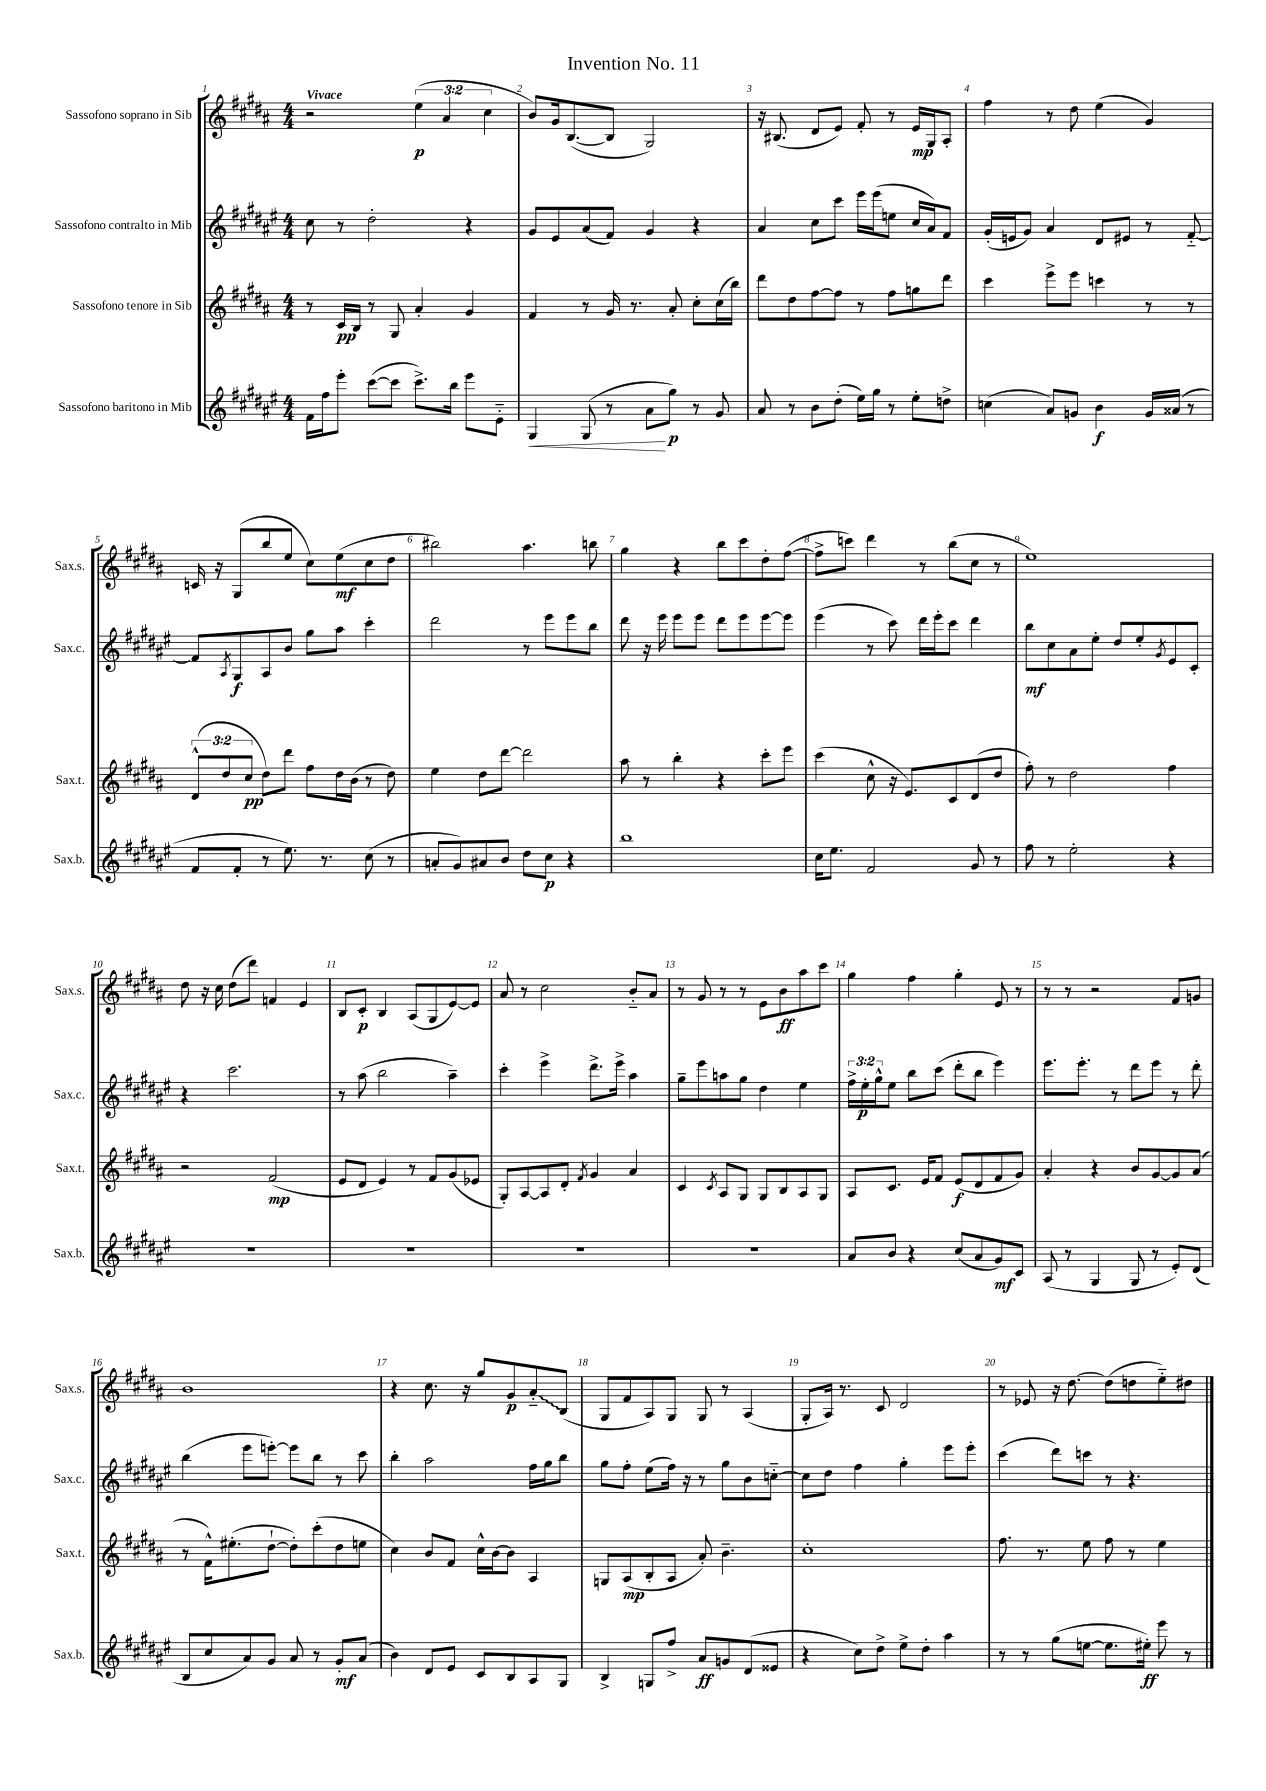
\header { title = "Invention No. 11" }
<<
\new StaffGroup <<
\new Staff = "s0" \with { instrumentName = "Sassofono soprano in Sib" shortInstrumentName = "Sax.s." } {
    \clef treble \key b \major \numericTimeSignature \time 4/4 \override Staff.TupletNumber.text = #tuplet-number::calc-fraction-text \tempo "Vivace"
    r2 \tuplet 3/2 { e''4\p( ais'4 cis''4 } |
    b'8) gis'16 b8.~( b8 gis2) |
    r16 bis8.( dis'8 e'8) fis'8-. r8 e'16\mp gis16 ais8-. |
    fis''4 r8 dis''8 e''4( gis'4) |
    c'16 r16 gis8( b''8 e''8 cis''8) e''8\mf( cis''8 dis''8 |
    bis''2) ais''4. b''8 |
    gis''4 r4 b''8 cis'''8 dis''8-. fis''8~( |
    fis''8-> c'''8) dis'''4 r8 b''8( cis''8 r8 |
    e''1) |
    dis''8 r16 cis''16 dis''8( dis'''8) f'4 e'4 |
    b8 cis'8-.\p b4 ais8( gis8 e'8~) e'8 |
    ais'8 r8 cis''2 b'8-_ ais'8 |
    r8 gis'8 r8 r8 e'8 b'8\ff ais''8 cis'''8 |
    gis''4 fis''4 gis''4-. e'8 r8 |
    r8 r8 r2 fis'8 g'8 |
    b'1 |
    r4 cis''8. r16 gis''8 gis'8\p \once \override Glissando.style = #'zigzag ais'8-_\glissando b8( |
    gis8 fis'8 ais8) gis8 gis8 r8 ais4( |
    gis8-. ais16) r8. cis'8 dis'2 |
    r8 ees'8 r16 dis''8.~ dis''8( d''8 e''8-_) dis''8 \bar "|." |
}
\new Staff = "s1" \with { instrumentName = "Sassofono contralto in Mib" shortInstrumentName = "Sax.c." } {
    \clef treble \key fis \major \numericTimeSignature \time 4/4 \override Staff.TupletNumber.text = #tuplet-number::calc-fraction-text
    cis''8 r8 dis''2-. r4 |
    gis'8 eis'8 ais'8( fis'8) gis'4 r4 |
    ais'4 cis''8 cis'''8 eis'''16 eis'''16( e''8 cis''16 ais'16) fis'8 |
    gis'16-.( e'16 gis'8) ais'4 dis'8 eis'8 r8 fis'8~-_ |
    fis'8 \acciaccatura { ais8 } gis8\f ais8 b'8 gis''8 ais''8 cis'''4-. |
    dis'''2 r8 eis'''8 eis'''8 b''8 |
    dis'''8 r16 eis'''16 eis'''8 eis'''8 dis'''8 eis'''8 eis'''8~ eis'''8 |
    eis'''4( r8 cis'''8) dis'''16 eis'''16-. cis'''8 dis'''4 |
    b''8\mf cis''8 ais'8 eis''8-. dis''8 eis''8-. \acciaccatura { gis'8 } eis'8 cis'8-. |
    r4 cis'''2. |
    r8 ais''8( b''2 ais''4--) |
    cis'''4-. eis'''4-> dis'''8.-> eis'''16-> ais''4 |
    gis''8-- eis'''8 a''8 gis''8 dis''4 eis''4 |
    \tuplet 3/2 { fis''16-> eis''16-.\p gis''16-^ } eis''8 b''8 cis'''8( dis'''8-. b''8 eis'''4) |
    eis'''8. eis'''8.-. r8 dis'''8 eis'''8 r8 dis'''8-. |
    b''4( eis'''8 e'''8~-.) e'''8 b''8 r8 cis'''8 |
    b''4-. ais''2 fis''16 gis''16 b''8 |
    gis''8 fis''8-. eis''8( fis''16) r16 r8 gis''8 b'8 c''8~-_ |
    c''8 dis''8 fis''4 gis''4-. eis'''8 eis'''8-. |
    cis'''4( dis'''8) c'''8 r8 r4. \bar "|." |
}
\new Staff = "s2" \with { instrumentName = "Sassofono tenore in Sib" shortInstrumentName = "Sax.t." } {
    \clef treble \key b \major \numericTimeSignature \time 4/4 \override Staff.TupletNumber.text = #tuplet-number::calc-fraction-text
    r8 cis'16\pp b16 r8 gis8 ais'4-. gis'4 |
    fis'4 r8 gis'16 r8. ais'8-. cis''8-. cis''16( b''16) |
    dis'''8 dis''8 fis''8~ fis''8 r8 fis''8 g''8 dis'''8 |
    cis'''4 e'''8-> e'''8 c'''4 r8 r8 |
    \tuplet 3/2 { dis'8-^( dis''8 cis''8\pp } dis''8) dis'''8 fis''8 dis''16 b'16( r8 dis''8) |
    e''4 dis''8 dis'''8~ dis'''2 |
    ais''8 r8 b''4-. r4 cis'''8-. e'''8 |
    cis'''4( cis''8-^ r16 e'8.) cis'8 dis'8( dis''8 |
    fis''8-.) r8 dis''2 fis''4 |
    r2 fis'2\mp( |
    e'8 dis'8 e'4) r8 fis'8 gis'8( ees'8 |
    gis8-.) ais8~ ais8 dis'8-. \acciaccatura { fis'8 } gis'4 ais'4 |
    cis'4 \acciaccatura { cis'8 } ais8 gis8 gis8 b8 ais8 gis8 |
    ais8 cis'8. e'16 fis'8 e'8\f( dis'8 fis'8 gis'8) |
    ais'4-. r4 b'8 gis'8~ gis'8 ais'8( |
    r8 fis'16-^) eis''8.-.( dis''8~-! dis''8-.) cis'''8-.( dis''8 e''8 |
    cis''4) b'8 fis'8 cis''16-^ b'16~ b'8 ais4 |
    g8 ais8\mp( b8-. ais8 ais'8-.) b'4.-- |
    cis''1-. |
    fis''8. r8. e''8 fis''8 r8 e''4 \bar "|." |
}
\new Staff = "s3" \with { instrumentName = "Sassofono baritono in Mib" shortInstrumentName = "Sax.b." } {
    \clef treble \key fis \major \numericTimeSignature \time 4/4
    fis'16 fis''16 eis'''8-. cis'''8~( cis'''8 cis'''8.->) b''16 eis'''8 eis'8-_ |
    gis4\< gis8( r8 ais'8\! gis''8\p) r8 gis'8 |
    ais'8 r8 b'8 dis''8-.( eis''16) gis''16 r8 eis''8-. d''8-> |
    c''4( ais'8) g'8 b'4\f g'16 aisis'16( r8 |
    fis'8 fis'8-. r8 eis''8.) r8. cis''8( r8 |
    a'8-. gis'8) ais'8 b'8 dis''8 cis''8\p r4 |
    b''1 |
    cis''16 eis''8. fis'2 gis'8 r8 |
    fis''8 r8 eis''2-. r4 |
    R1 |
    R1 |
    R1 |
    R1 |
    ais'8 b'8 r4 cis''8( ais'8 gis'8\mf) cis'8 |
    ais8( r8 gis4 gis8 r8 eis'8-.) dis'8( |
    b8 cis''8 ais'8) gis'8 ais'8 r8 gis'8-.\mf ais'8( |
    b'4) dis'8 eis'8 cis'8 b8 ais8 gis8 |
    b4-> g8 fis''8-> ais'8\ff g'8 dis'8( eisis'8 |
    r4 cis''8) dis''8-> eis''8-> dis''8-. ais''4 |
    r8 r8 gis''8( e''8~ e''8. eis''16-.\ff) eis'''8 r8 \bar "|." |
}
>>
>>
\layout { \context { \Score \override BarNumber.break-visibility = ##(#f #t #t) barNumberVisibility = #all-bar-numbers-visible } }
